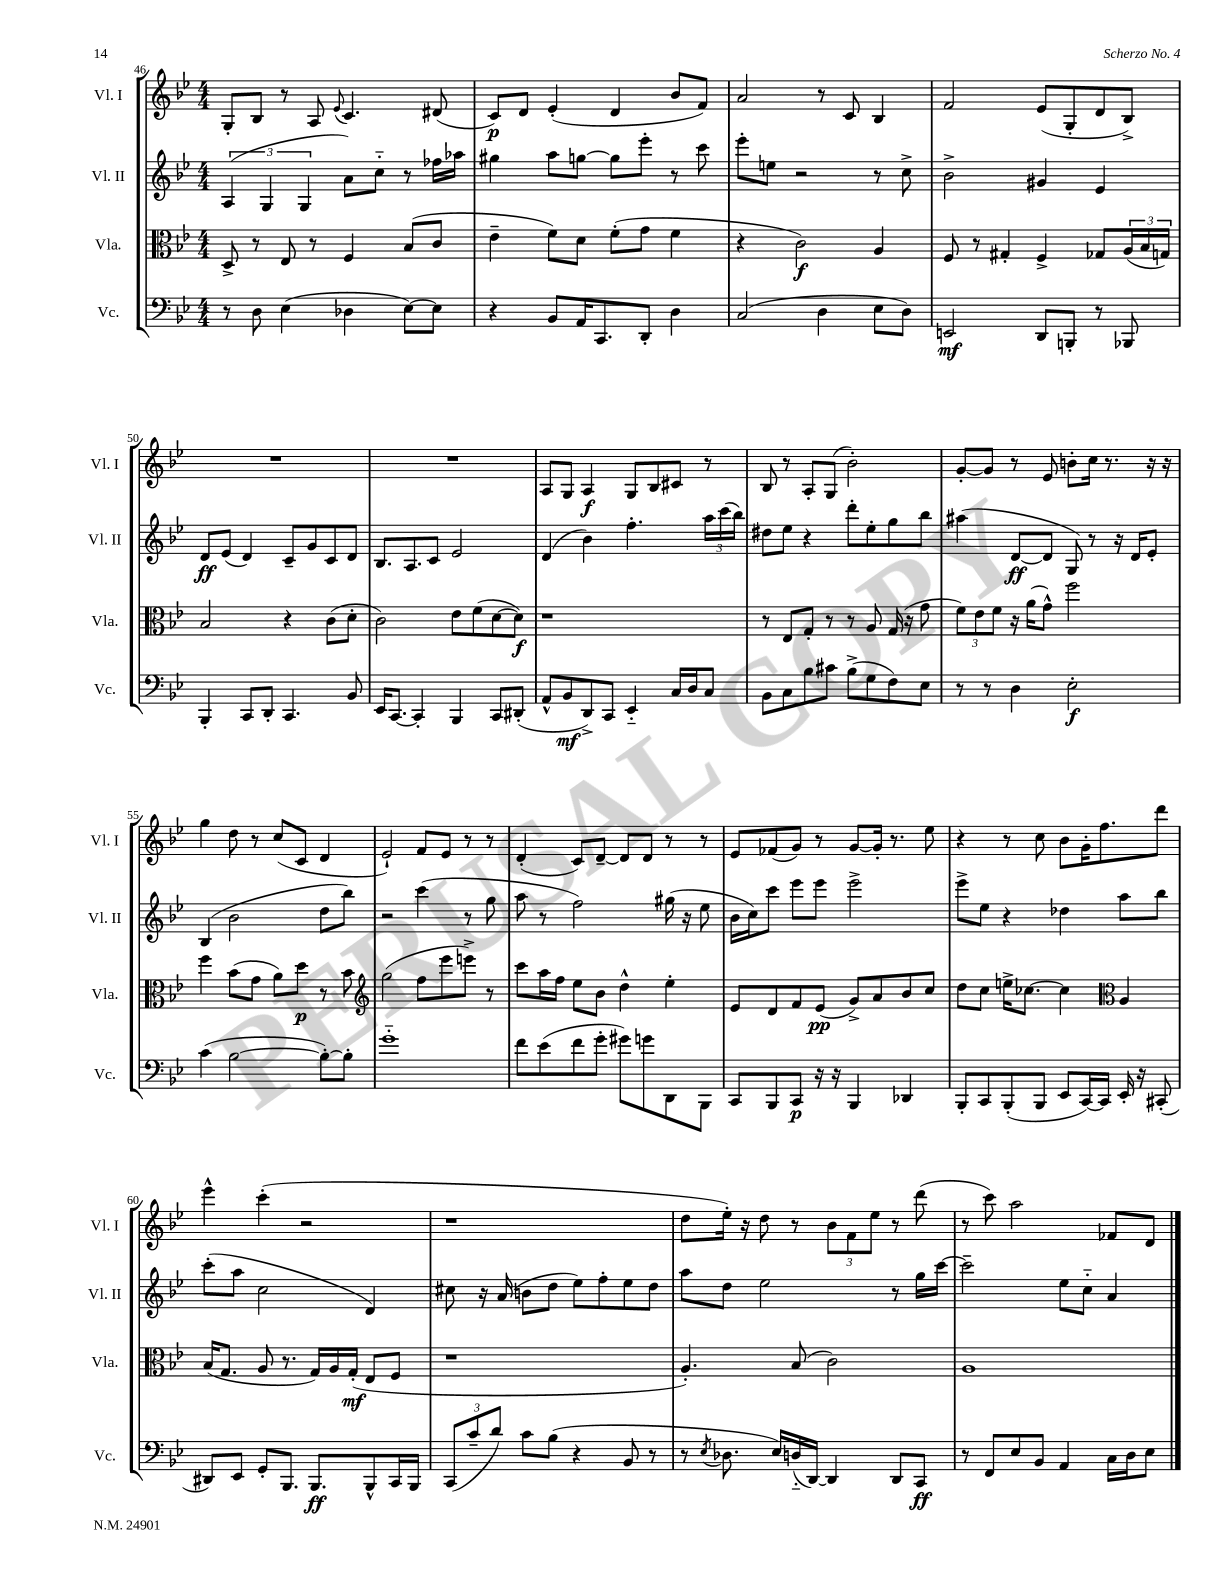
<<
\new StaffGroup <<
\new Staff = "s0" \with { instrumentName = "Vl. I" shortInstrumentName = "Vl. I" } {
    \clef treble \key bes \major \numericTimeSignature \time 4/4
    g8-. bes8 r8 a8 \appoggiatura { ees'8 } c'4. dis'8( |
    c'8\p) d'8 ees'4-.( d'4 bes'8 f'8) |
    a'2 r8 c'8 bes4 |
    f'2 ees'8( g8-. d'8 bes8->) |
    R1 |
    R1 |
    a8 g8 a4\f g8 bes8 cis'8 r8 |
    bes8 r8 a8-. g8( bes'2-.) |
    g'8~-. g'8 r8 ees'8 b'8-. c''16 r8. r16 r16 |
    g''4 d''8 r8 c''8( c'8 d'4 |
    ees'2-!) f'8 ees'8 r8 r8 |
    d'4-.( c'8) d'8~-- d'8 d'8 r8 r8 |
    ees'8 fes'8( g'8) r8 g'8~ g'16-. r8. ees''8 |
    r4 r8 c''8 bes'8 g'16-. f''8. d'''8 |
    ees'''4-^ c'''4-.( r2 |
    r1 |
    d''8 ees''16-.) r16 d''8 r8 \tuplet 3/2 { bes'8 f'8 ees''8 } r8 d'''8( |
    r8 c'''8) a''2 fes'8 d'8 \bar "|." |
}
\new Staff = "s1" \with { instrumentName = "Vl. II" shortInstrumentName = "Vl. II" } {
    \clef treble \key bes \major \numericTimeSignature \time 4/4
    \tuplet 3/2 { a4( g4 g4 } a'8) c''8-_ r8 fes''16 aes''16 |
    gis''4 a''8 g''8~ g''8 ees'''8-. r8 c'''8 |
    ees'''8-. e''8 r2 r8 c''8-> |
    bes'2-> gis'4 ees'4 |
    d'8\ff ees'8( d'4) c'8-- g'8 c'8 d'8 |
    bes8. a8. c'8 ees'2 |
    d'4( bes'4) f''4.-. \tuplet 3/2 { a''16 c'''16( bes''16) } |
    dis''8 ees''8 r4 d'''8-. ees''8-. g''8 bes''8 |
    ais''4( d'8~\ff d'8 g8) r8 r16 d'16 ees'8-. |
    bes4( bes'2 d''8 bes''8) |
    r2 c'''4( r8 g''8 |
    a''8 r8 f''2) gis''16( r16 ees''8 |
    bes'16 c''16) c'''8 ees'''8 ees'''8 ees'''2-> |
    ees'''8-> ees''8 r4 des''4 a''8 bes''8 |
    c'''8-.( a''8 c''2 d'4) |
    cis''8 r16 a'16( b'8 d''8 ees''8) f''8-. ees''8 d''8 |
    a''8 d''8 ees''2 r8 g''16 c'''16~ |
    c'''2-- ees''8 c''8-_ a'4 \bar "|." |
}
\new Staff = "s2" \with { instrumentName = "Vla." shortInstrumentName = "Vla." } {
    \clef alto \key bes \major \numericTimeSignature \time 4/4
    d8-> r8 ees8 r8 f4 bes8( c'8 |
    ees'4-- f'8) d'8 f'8-.( g'8 f'4 |
    r4 c'2\f) a4 |
    f8 r8 gis4-. f4-> ges8 \tuplet 3/2 { a16( bes16 g16) } |
    bes2 r4 c'8( d'8-. |
    c'2) ees'8 f'8( d'8~ d'8\f) |
    r1 |
    r8 ees8 g8-. r8 r8 a8 g16( r16 g'8 |
    \tuplet 3/2 { f'8) ees'8 f'8 } r16 a'16( g'8-^) f''2 |
    f''4 bes'8( g'8 a'8) d''8\p r8 bes'8 |
    \clef treble g''2( f''8 ees'''8 e'''8->) r8 |
    c'''8 a''16 f''16 ees''8 bes'8 d''4-^ ees''4-. |
    ees'8 d'8 f'8 ees'8\pp( g'8->) a'8 bes'8 c''8 |
    d''8 c''8 e''16-> ces''8.~ ces''4 \clef alto a4 |
    bes16( g8. a8 r8. g16) a16 g16-.\mf( ees8 f8 |
    r1 |
    a4.-.) bes8( c'2) |
    a1 \bar "|." |
}
\new Staff = "s3" \with { instrumentName = "Vc." shortInstrumentName = "Vc." } {
    \clef bass \key bes \major \numericTimeSignature \time 4/4
    r8 d8 ees4( des4 ees8~) ees8 |
    r4 bes,8 a,16 c,8. d,8-. d4 |
    c2( d4 ees8 d8) |
    e,2\mf d,8 b,,8-. r8 bes,,8 |
    bes,,4-. c,8 d,8-. c,4. bes,8 |
    ees,16 c,8.~ c,4-. bes,,4 c,8 dis,8-.( |
    a,8-^ bes,8\mf d,8->) c,8 ees,4-_ c16 d16 c8 |
    bes,8 c8 bes8 cis'8 bes8->( g8 f8) ees8 |
    r8 r8 d4 ees2-.\f |
    c'4( bes2~ bes8~-.) bes8-. |
    g'1-_ |
    f'8 ees'8( f'8 g'8-. gis'8) g'8 d,8 bes,,8 |
    c,8 bes,,8 c,8\p r16 r16 bes,,4 des,4 |
    bes,,8-. c,8 bes,,8-.( bes,,8 ees,8 c,16~) c,16 ees,16-. r16 cis,8-.( |
    dis,8) ees,8 g,8-. bes,,8. bes,,8.\ff bes,,8-^ c,16 bes,,16 |
    \tuplet 3/2 { c,8( c'8-- d'8) } c'8 bes8( r4 bes,8 r8 |
    r8 \acciaccatura { ees8 } des8. ees16) d16-_( d,16~) d,4 d,8 c,8\ff |
    r8 f,8 ees8 bes,8 a,4 c16 d16 ees8 \bar "|." |
}
>>
>>
\layout { \context { \Score currentBarNumber = #46 } }
